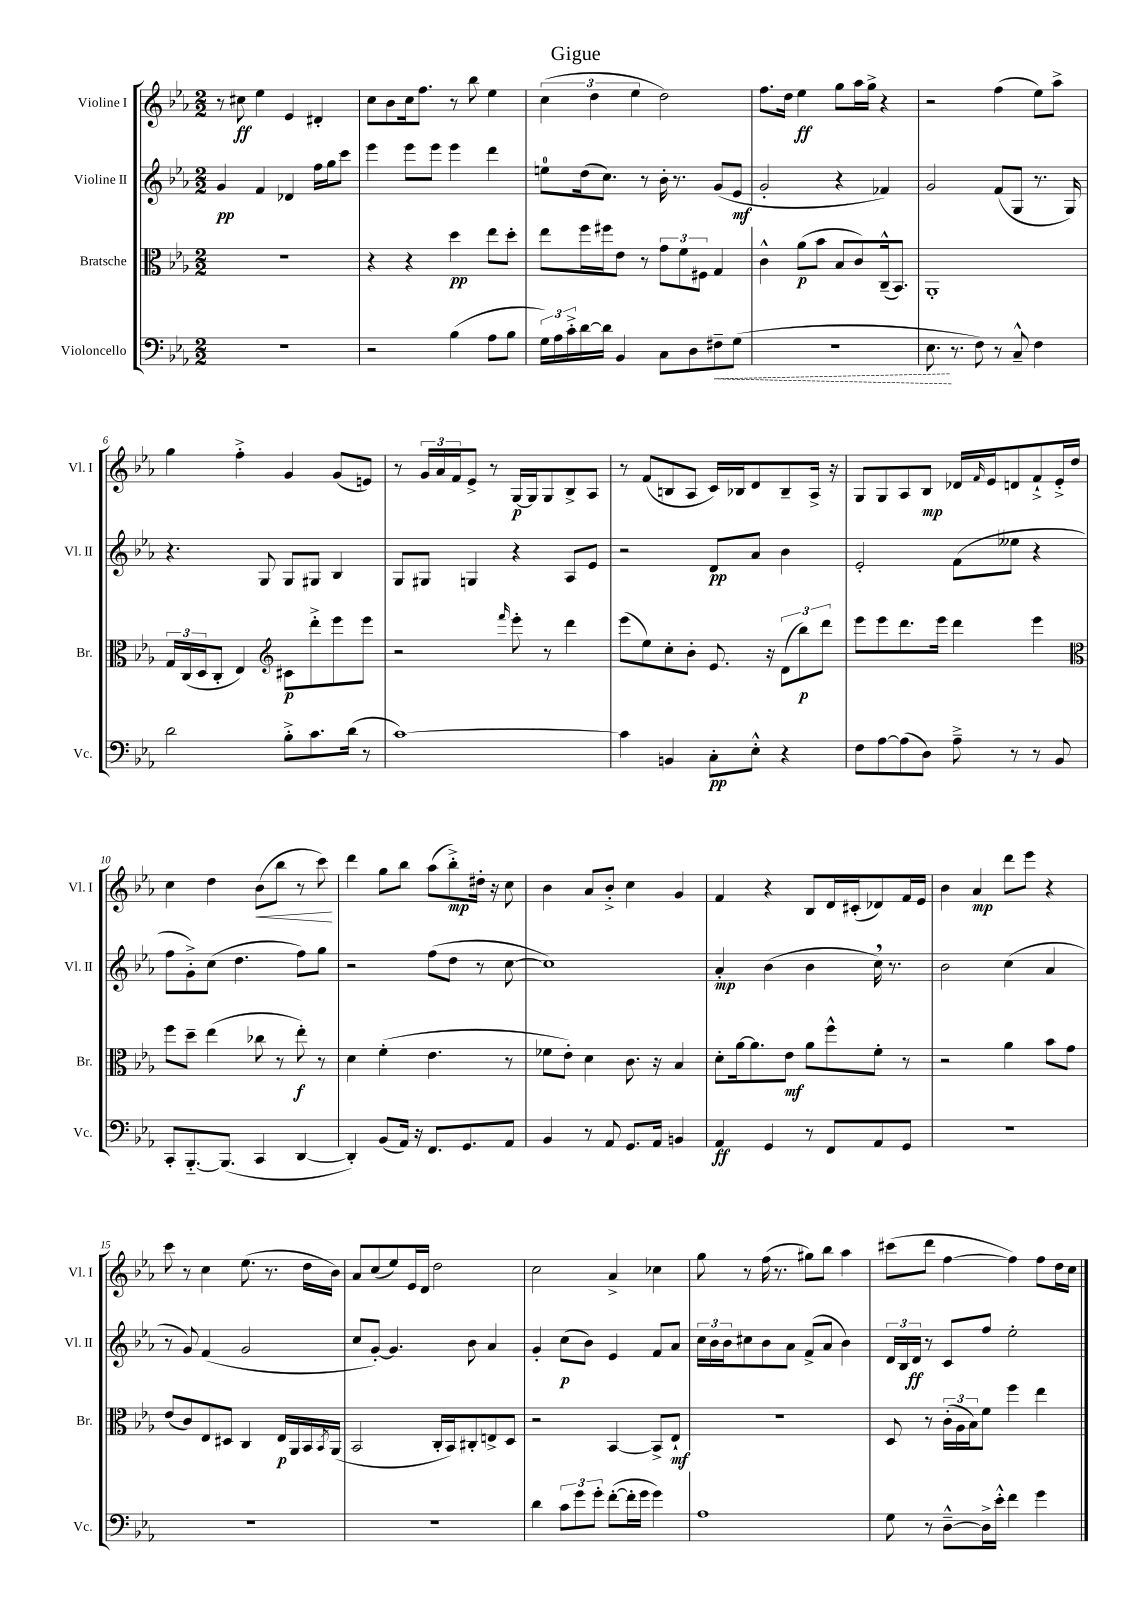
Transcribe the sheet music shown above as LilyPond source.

\header { title = "Gigue" }
<<
\new StaffGroup <<
\new Staff = "s0" \with { instrumentName = "Violine I" shortInstrumentName = "Vl. I" } {
    \clef treble \key ees \major \numericTimeSignature \time 2/2
    r8 cis''8\ff ees''4 ees'4 dis'4-. |
    c''8 bes'8 c''16 f''8. r8 bes''8 ees''4 |
    \tuplet 3/2 { c''4( d''4 ees''4 } d''2) |
    f''8. d''16 ees''4\ff g''8 aes''16 g''16-> r4 |
    r2 f''4( ees''8) aes''8-> |
    g''4 f''4-.-> g'4 g'8( e'8) |
    r8 \tuplet 3/2 { g'16 aes'16 f'16 } ees'8-> r8 g16~\p g16 g8 bes8-> aes8 |
    r8 f'8( b8 aes8 c'16) bes16 d'8 bes8-- aes16-> r16 |
    g8 g8 aes8 bes8\mp des'16 \grace { f'16 } ees'16 d'8 f'8-!-> ees'16-.-> d''16 |
    c''4 d''4 bes'8\<( bes''8 r8 c'''8\!) |
    d'''4 g''8 bes''8 aes''8( bes''8-.->\mp) dis''16-. r16 c''8 |
    bes'4 aes'8 bes'8-.-> c''4 g'4 |
    f'4 r4 bes8 d'16 cis'16-.( des'8) f'16 ees'16 |
    bes'4 aes'4\mp d'''8 ees'''8 r4 |
    c'''8 r8 c''4 ees''8.( r8. d''16 bes'16) |
    aes'8 c''8( ees''8) ees'16 d'16 d''2 |
    c''2 aes'4-> ces''4 |
    g''8 r8 f''16( r8. gis''8) bes''8 aes''4 |
    cis'''8( d'''8 f''4~ f''4) f''8 d''16 c''16 \bar "|." |
}
\new Staff = "s1" \with { instrumentName = "Violine II" shortInstrumentName = "Vl. II" } {
    \clef treble \key ees \major \numericTimeSignature \time 2/2
    g'4\pp f'4 des'4 f''16 g''16 c'''8 |
    ees'''4 ees'''8 ees'''8 ees'''4 d'''4 |
    e''8-0 d''16( c''8.) r8 bes'16-. r8. g'8( ees'8\mf |
    g'2-. r4 fes'4) |
    g'2 f'8( g8 r8. g16) |
    r4. g8 g8 gis8 bes4 |
    g8 gis8 g4 r4 aes8 ees'8 |
    r2 d'8\pp aes'8 bes'4 |
    ees'2-. f'8( eeses''8 r4 |
    f''8 g'8-.->) c''8( d''4. f''8) g''8 |
    r2 f''8( d''8 r8 c''8~ |
    c''1) |
    aes'4-.\mp bes'4( bes'4 c''16) \breathe r8. |
    bes'2 c''4( aes'4 |
    r8 g'8) f'4( g'2 |
    c''8 g'8~-.) g'4. bes'8 aes'4 |
    g'4-. c''8\p( bes'8) ees'4 f'8 aes'8 |
    \tuplet 3/2 { c''16 bes'16 bes'16 } cis''8 bes'8 aes'8 f'8->( aes'8 bes'4) |
    \tuplet 3/2 { d'16 bes16 d'16\ff } r8 c'8 f''8 ees''2-. \bar "|." |
}
\new Staff = "s2" \with { instrumentName = "Bratsche" shortInstrumentName = "Br." } {
    \clef alto \key ees \major \numericTimeSignature \time 2/2
    r1 |
    r4 r4 d''4\pp ees''8 d''8-. |
    ees''8 f''16 fis''16 ees'8 r8 \tuplet 3/2 { g'8 f'8 fis8 } g4 |
    c'4-^ aes'8\p( bes'8 bes8 c'8) c16---^( bes,8.) |
    aes,1-. |
    \tuplet 3/2 { g16 c16( d16 } c8-. ees4) \clef treble cis'8\p d'''8-.-> ees'''8 ees'''8 |
    r2 \grace { f'''16 } ees'''8-. r8 d'''4 |
    ees'''8( ees''8) c''8-. bes'8-. ees'8. r16 \tuplet 3/2 { d'8( bes''8\p) d'''8 } |
    ees'''8 ees'''8 d'''8. ees'''16 d'''4 ees'''4 |
    \clef alto f''8 d''8-- ees''4( ces''8 r8 ees''8-.\f) r8 |
    d'4 f'4-.( ees'4. r8 |
    fes'8 ees'8-.) d'4 c'8. r16 bes4 |
    d'8-. aes'16~ aes'8. ees'8\mf aes'8 f''8-^ f'8-. r8 |
    r2 aes'4 bes'8 g'8 |
    ees'8( c'8) ees8 dis8 c4 ees16\p aes,16 bes,16 \acciaccatura { bes,8 } aes,16( |
    bes,2 c16-. bes,16) cis8-. e8-> d8 |
    r2 bes,4~ bes,8-> ees8-!\mf |
    R1 |
    d8 r8 \tuplet 3/2 { c'16-.( aes16 bes16) } f'8 f''4 ees''4 \bar "|." |
}
\new Staff = "s3" \with { instrumentName = "Violoncello" shortInstrumentName = "Vc." } {
    \clef bass \key ees \major \numericTimeSignature \time 2/2
    R1 |
    r2 bes4( aes8 bes8 |
    \tuplet 3/2 { g16) aes16 c'16-.-> } d'16~ d'16 bes,4 c8 d8 \once \override Hairpin.style = #'dashed-line fis8--\< g8( |
    r1 |
    ees8.\! r8. f8) r8 c8---^ f4 |
    d'2 bes8-.-> c'8. d'16( r8 |
    c'1~) |
    c'4 b,4 c8-.\pp ees8-.-^ r4 |
    f8 aes8~ aes8( d8) aes8---> r8 r8 bes,8 |
    c,8-. bes,,8.~-_ bes,,8.( c,4 d,4~ |
    d,4-.) bes,8( aes,16) r16 f,8. g,8. aes,8 |
    bes,4 r8 aes,8 g,8. aes,16 b,4 |
    aes,4\ff g,4 r8 f,8 aes,8 g,8 |
    R1 |
    R1 |
    R1 |
    d'4 \tuplet 3/2 { c'8 g'8 g'8-. } f'8~-.( f'16-. g'16 g'4) |
    aes1 |
    g8 r8 d8~---^ d16-> ees'16-.-^ f'4 g'4 \bar "|." |
}
>>
>>
